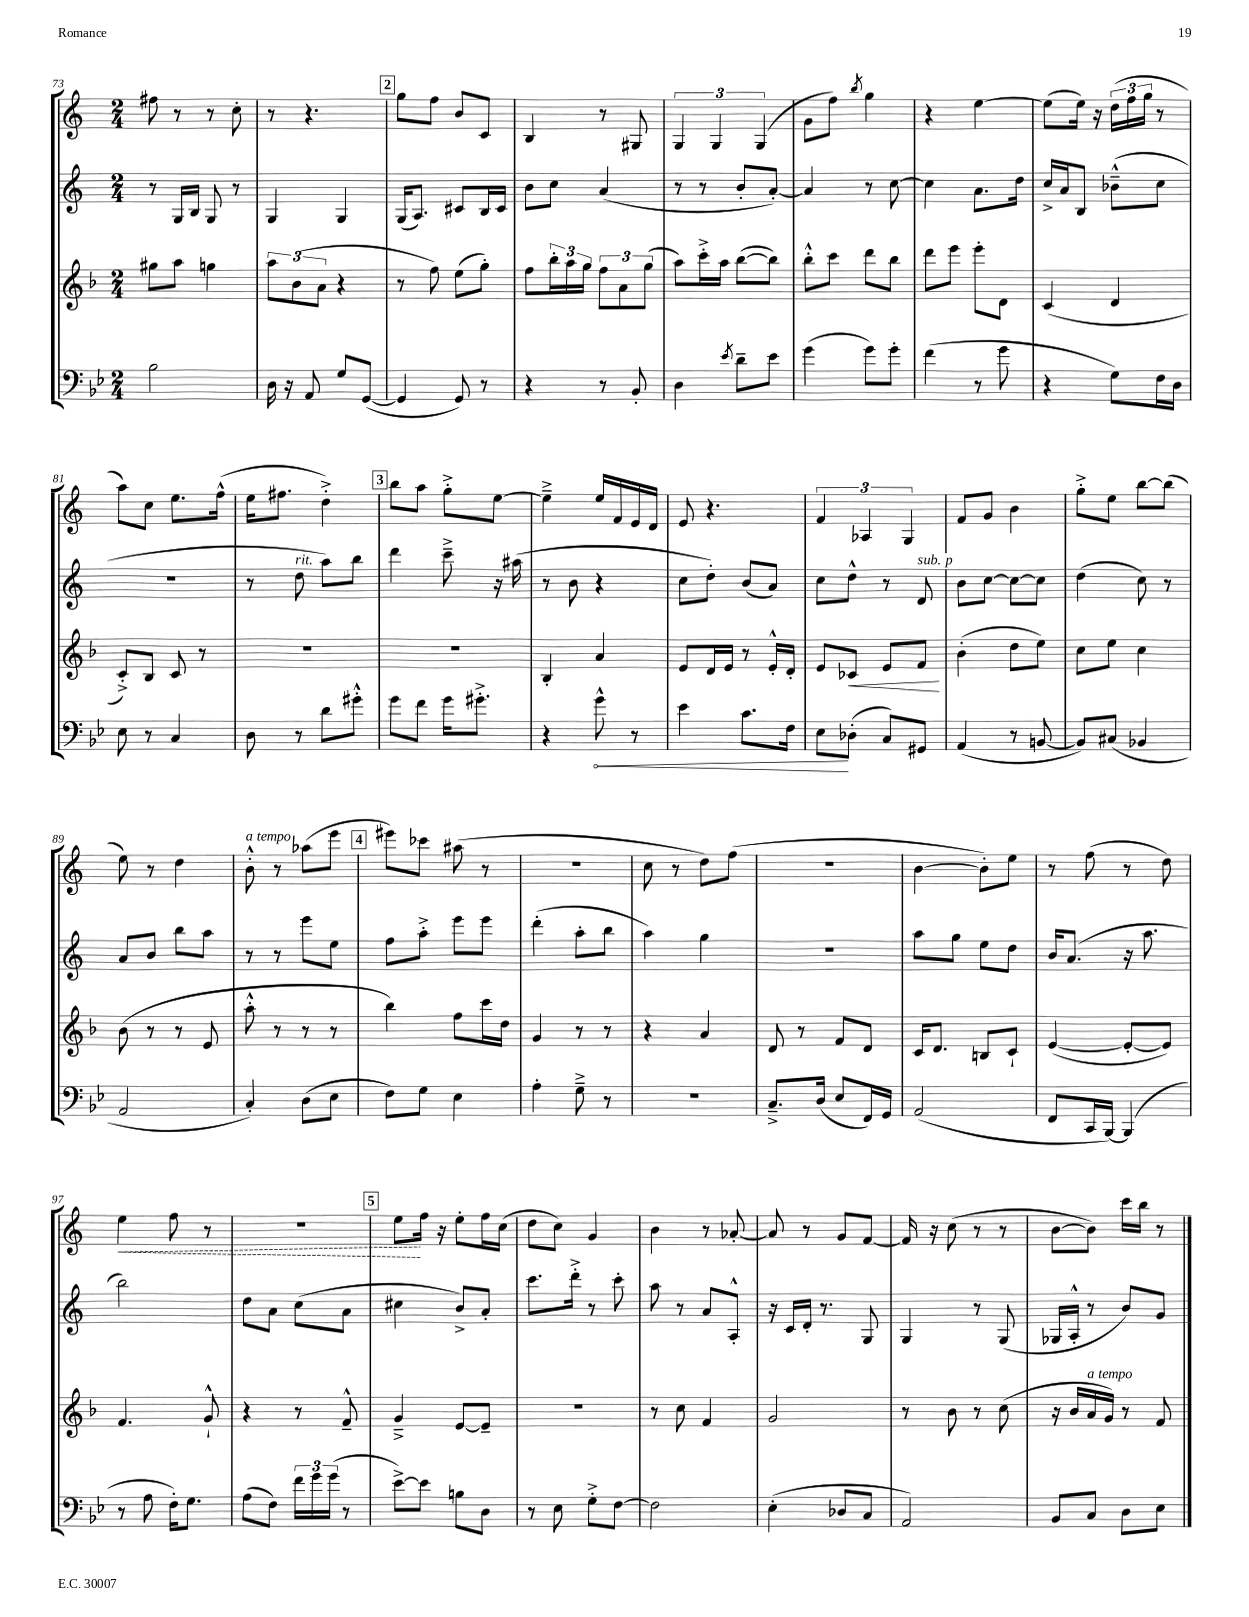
<<
\new StaffGroup <<
\new Staff = "s0" {
    \clef treble \key c \major \numericTimeSignature \time 2/4
    fis''8 r8 r8 c''8-. |
    r8 r4. |
    \mark \markup { \box "2" } g''8 f''8 b'8 c'8 |
    b4 r8 gis8 |
    \tuplet 3/2 { g4 g4 g4( } |
    g'8 f''8) \acciaccatura { b''8 } g''4 |
    r4 e''4~ |
    e''8( e''16) r16 \tuplet 3/2 { d''16( f''16 g''16 } r8 |
    a''8) c''8 e''8. f''16-^( |
    e''16 fis''8. d''4-.->) |
    \mark \markup { \box "3" } b''8 a''8 g''8-.-> e''8~ |
    e''4---> e''16 f'16 e'16 d'16 |
    e'8 r4. |
    \tuplet 3/2 { f'4 aes4 g4 } |
    f'8 g'8 b'4 |
    g''8-.-> e''8 b''8~ b''8( |
    e''8) r8 d''4 |
    b'8-.-^^\markup { \italic "a tempo" } r8 aes''8( e'''8 |
    \mark \markup { \box "4" } eis'''8) ces'''8 ais''8( r8 |
    r2 |
    c''8 r8 d''8) f''8( |
    R2 |
    b'4~ b'8-.) e''8 |
    r8 f''8( r8 d''8) |
    \once \override Hairpin.style = #'dashed-line e''4\< f''8 r8 |
    R2 |
    \mark \markup { \box "5" } e''8\! f''16 r16 e''8-. f''16 c''16( |
    d''8 c''8) g'4 |
    b'4 r8 aes'8~-. |
    aes'8 r8 g'8 f'8~ |
    f'16 r16 c''8( r8 r8 |
    b'8~ b'8) c'''16 b''16 r8 \bar "|." |
}
\new Staff = "s1" {
    \clef treble \key c \major \numericTimeSignature \time 2/4
    r8 g16 b16 g8 r8 |
    g4 g4 |
    \mark \markup { \box "2" } g16( a8.) cis'8 b16 cis'16 |
    b'8 c''8 a'4( |
    r8 r8 b'8-. a'8~-.) |
    a'4 r8 c''8~ |
    c''4 a'8. d''16 |
    c''16-> a'16 b8 bes'8---^( c''8 |
    r2 |
    r8 d''8^\markup { \italic "rit." } a''8) b''8 |
    \mark \markup { \box "3" } d'''4 c'''8---> r16 ais''16( |
    r8 b'8 r4 |
    c''8 d''8-.) b'8( a'8) |
    c''8 d''8-^ r8 d'8^\markup { \italic "sub. p" } |
    b'8 c''8~ c''8~ c''8 |
    d''4( c''8) r8 |
    a'8 b'8 b''8 a''8 |
    r8 r8 e'''8 e''8 |
    \mark \markup { \box "4" } f''8 a''8-.-> e'''8 e'''8 |
    d'''4-.( a''8-. b''8 |
    a''4) g''4 |
    R2 |
    a''8 g''8 e''8 d''8 |
    b'16 a'8.( r16 a''8. |
    b''2) |
    d''8 a'8 c''8( a'8 |
    \mark \markup { \box "5" } cis''4 b'8->) a'8-. |
    c'''8. d'''16-.-> r8 c'''8-. |
    a''8 r8 a'8 a8-.-^ |
    r16 c'16 d'16-. r8. g8 |
    g4 r8 g8( |
    ges16 a16-.-^ r8 b'8) g'8 \bar "|." |
}
\new Staff = "s2" {
    \clef treble \key f \major \numericTimeSignature \time 2/4
    gis''8 a''8 g''4 |
    \tuplet 3/2 { a''8 bes'8( a'8 } r4 |
    \mark \markup { \box "2" } r8 f''8) e''8( g''8-.) |
    f''8 \tuplet 3/2 { bes''16-. a''16 g''16 } \tuplet 3/2 { f''8 a'8 g''8( } |
    a''8) c'''16-.-> a''16 bes''8~( bes''8) |
    bes''8-.-^ c'''8 d'''8 bes''8 |
    d'''8 e'''8 e'''8-. d'8 |
    c'4( d'4 |
    c'8-.->) bes8 c'8 r8 |
    R2 |
    \mark \markup { \box "3" } r2 |
    bes4-. a'4 |
    e'8 d'16 e'16 r8 e'16-.-^ d'16-. |
    e'8 ces'8\< e'8 f'8\! |
    bes'4-.( d''8 e''8) |
    c''8 e''8 c''4 |
    bes'8( r8 r8 e'8 |
    a''8-.-^ r8 r8 r8 |
    \mark \markup { \box "4" } bes''4) f''8 c'''16 d''16 |
    g'4 r8 r8 |
    r4 a'4 |
    d'8 r8 f'8 d'8 |
    c'16 d'8. b8 c'8-! |
    e'4~( e'8~-. e'8) |
    f'4. g'8-!-^ |
    r4 r8 f'8---^ |
    \mark \markup { \box "5" } g'4---> e'8~ e'8-- |
    R2 |
    r8 c''8 f'4 |
    g'2 |
    r8 bes'8 r8 c''8( |
    r16 bes'16 a'16^\markup { \italic "a tempo" } g'16) r8 f'8 \bar "|." |
}
\new Staff = "s3" {
    \clef bass \key bes \major \numericTimeSignature \time 2/4
    bes2 |
    d16 r16 a,8 g8 g,8~( |
    \mark \markup { \box "2" } g,4 g,8) r8 |
    r4 r8 bes,8-. |
    d4 \acciaccatura { ees'8 } d'8-- ees'8 |
    g'4( g'8) g'8-. |
    f'4( r8 g'8 |
    r4 g8) f16 d16 |
    ees8 r8 c4 |
    d8 r8 d'8 gis'8-.-^ |
    \mark \markup { \box "3" } g'8 f'8 g'16 gis'8.-.-> |
    r4 \once \override Hairpin.circled-tip = ##t g'8-^\< r8 |
    ees'4 c'8. f16 |
    ees8\! des8-.( c8) gis,8 |
    a,4( r8 b,8~ |
    b,8) cis8( bes,4 |
    a,2 |
    c4-.) d8( ees8 |
    \mark \markup { \box "4" } f8) g8 ees4 |
    a4-. g8---> r8 |
    R2 |
    c8.---> d16( ees8 f,16) g,16 |
    a,2( |
    f,8 c,16 bes,,16~) bes,,4( |
    r8 a8 f16-.) g8. |
    a8( f8) \tuplet 3/2 { f'16 g'16 g'16( } r8 |
    \mark \markup { \box "5" } ees'8~->) ees'8 b8 d8 |
    r8 ees8 g8-.-> f8~ |
    f2 |
    ees4-.( des8 c8 |
    a,2) |
    bes,8 c8 d8 ees8 \bar "|." |
}
>>
>>
\layout { \context { \Score currentBarNumber = #73 } }
